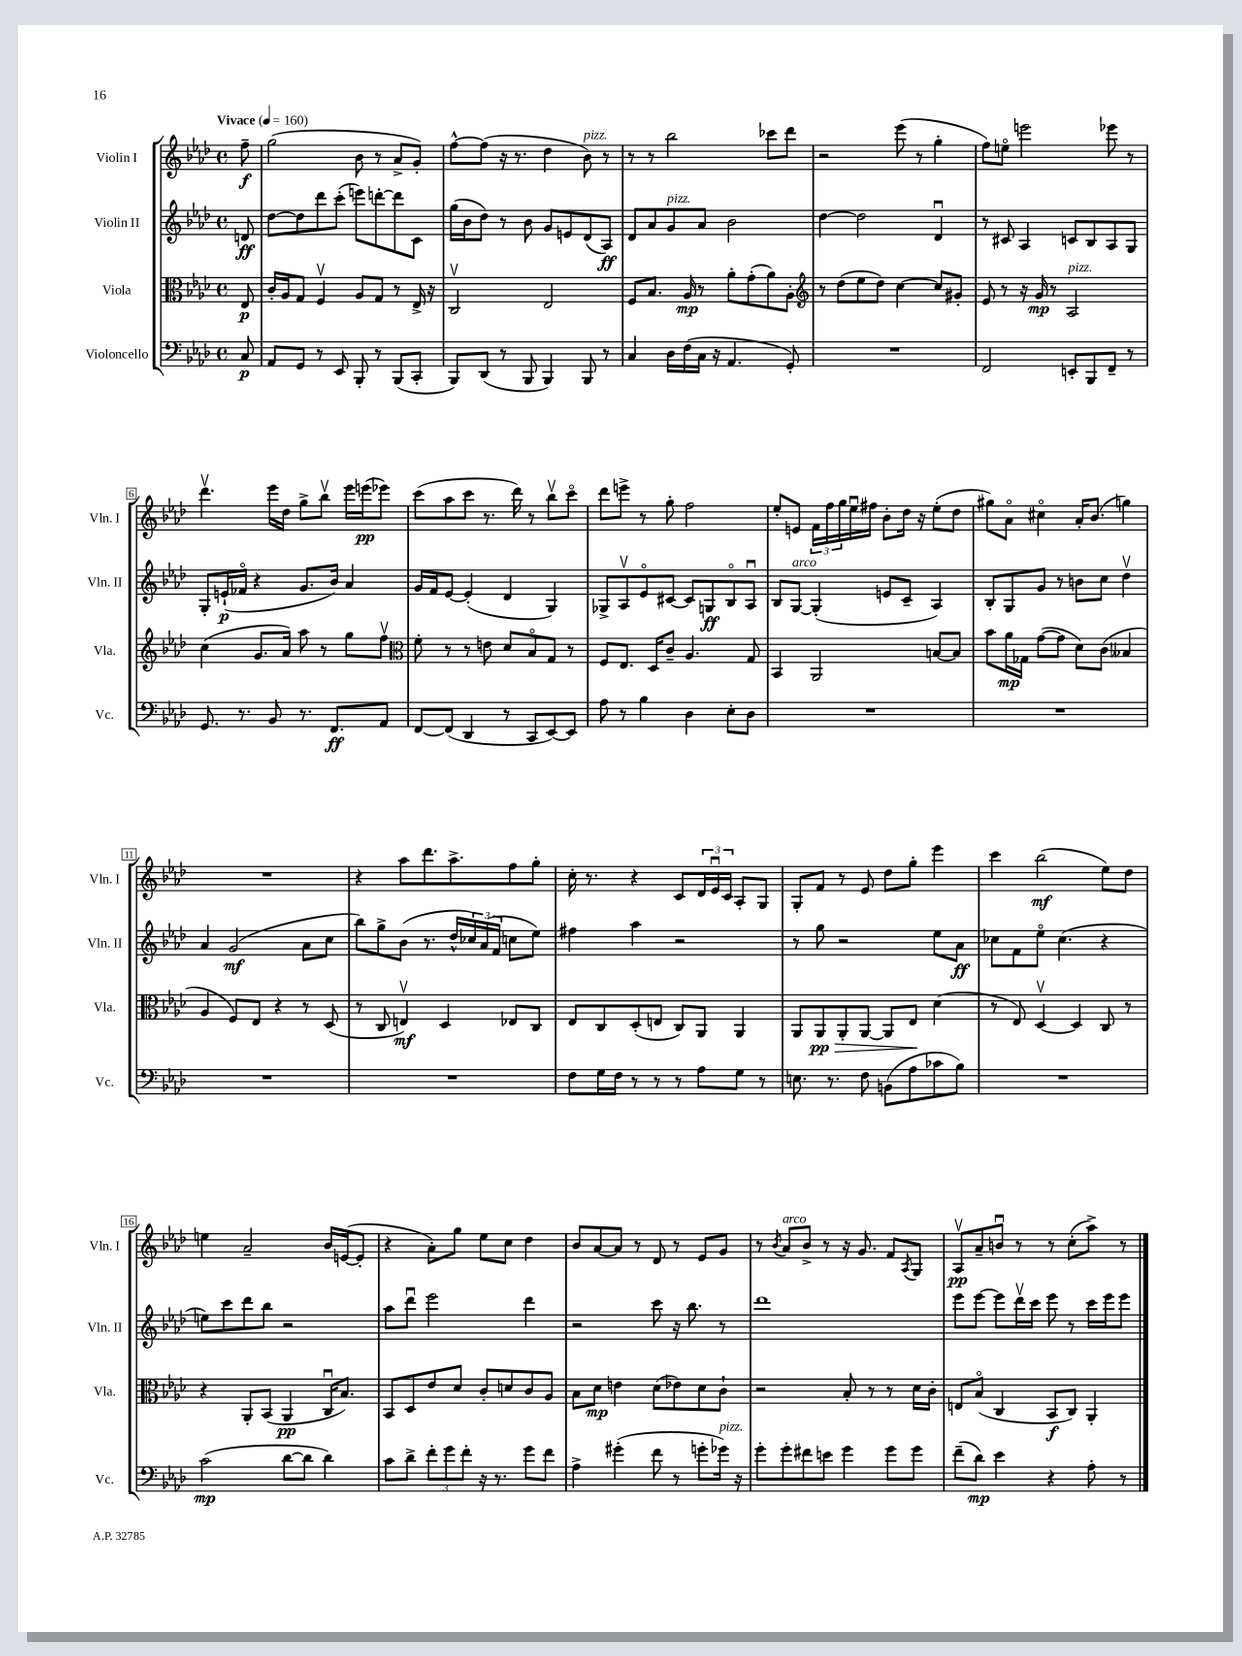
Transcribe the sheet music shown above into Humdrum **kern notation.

**kern	**kern	**kern	**kern
*staff4	*staff3	*staff2	*staff1
*clefF4	*clefC3	*clefG2	*clefG2
*k[b-e-a-d-]	*k[b-e-a-d-]	*k[b-e-a-d-]	*k[b-e-a-d-]
*M4/4	*M4/4	*M4/4	*M4/4
*met(c)	*met(c)	*met(c)	*met(c)
*MM160	*MM160	*MM160	*MM160
8C	8E-	8d	8ff~
=	=	=	=
8AA-	16c'	[8dd-	(2gg
.	16A-	.	.
8GG	8G	8dd-]	.
8r	4Fv	8ddd-	.
8EE-	.	(8ccc'	.
8BBB-'	8A-	8eee)	8b-
8r	8G	[8ddd'	8r
(8BBB-	8r	8ddd]	8a-^
8CC'	16E-^	8c	8g')
.	16r	.	.
=	=	=	=
8BBB-)	2Cv	(16gg	[8ff^^
.	.	16b-	.
(8DD-	.	8dd-)	(8ff]
8r	.	8r	16r
.	.	.	8.r
8BBB-	.	8b-	.
4BBB-)	2E-	8g	4dd-
.	.	8e	.
8BBB-	.	(8d-	8b-)
8r	.	8A-)	8r
=	=	=	=
4C	8F	8d-	8r
.	8.B-	8a-	8r
16D-	.	8g	2bb-
(16F	16A-	.	.
16C	8r	8a-	.
16r	.	.	.
4.AA-	8a-'	2b-	.
.	(8g'	.	.
.	8a-)	.	8ccc-
8GG')	8A-'	.	8ddd-
=	=	=	=
*	*clefG2	*	*
1r	8r	[4dd-	2r
.	(8dd-	.	.
.	8ee-	2dd-]	.
.	8dd-)	.	.
.	[4cc	.	(8eee-
.	.	.	8r
.	8cc]	4d-u	4gg'
.	8g#'	.	.
=	=	=	=
2FF	8e-	8r	8ff)
.	8r	8c#	8eeo
.	16r	4A-	2eee
.	16g	.	.
.	8r	.	.
8EE'	2A-	8c	.
8BBB-	.	8B-	.
8FF~	.	8A-	8eee-
8r	.	8G	8r
=	=	=	=
8.GG	(4cc	8G'	4.ddd-v
.	.	(16e`	.
8.r	.	16f-o	.
.	8.g	4r	.
8BB-	.	.	16eee-
.	16a-)	.	16dd-
8.r	8aa-	8.g	8gg^
.	8r	.	8bb-v
8.FF	.	16b-)	.
.	8gg	4a-	16eee-
.	.	.	(16eee
8AA-	8ffv	.	8eee-)
=	=	=	=
*	*clefC3	*	*
[8FF	8f'	16g	(8ccc
.	.	16f	.
(8FF]	8r	[8e-	8aa-
4DD-	8r	(4e-']	8ccc
.	8e	.	8.r
8r	8d-	4d-	.
.	.	.	16ddd-)
8CC	8B-o	.	8r
[8EE-)	8G	4G)	8bb-v
8EE-]	8r	.	8ccco
=	=	=	=
8A-	8F	8G-^	8ddd-
8r	8.E-	8A-v	8eee^
4B-	.	8e-o	8r
.	16D-	.	.
.	8c~	[8c#	8gg'
4D-	4.A-	8c#]	2ff
.	.	8G	.
8E-'	.	8B-o	.
8D-	8G	8A-u	.
=	=	=	=
1r	4BB-	8B-	8ee-'
.	.	[8G	8e
.	2AA-	(4G']	24f
.	.	.	24ff
.	.	.	24gg
.	.	.	16ee-u
.	.	.	16ff#
.	.	8e	8b-'
.	.	8c~	16dd-
.	.	.	16r
.	[8B	4A-)	(8ee-'
.	8B]	.	8dd-
=	=	=	=
1r	8b-	8B-'	8gg#)
.	16a-	8G	8a-o
.	16G-	.	.
.	([8g	8g	4cc#o
.	8g]	8r	.
.	8d-)	8b	16a-'
.	.	.	(8.b-
.	(8c	8cc	.
.	4B--	4dd-v	4gg)
=	=	=	=
1r	4A-	4a-	1r
.	8F)	(2g	.
.	8E-	.	.
.	4r	.	.
.	8r	8a-	.
.	(8D-	8cc	.
=	=	=	=
1r	8r	8bb-)	4r
.	8C	8gg^	.
.	4Ev)	(8b-	8aa-
.	.	8.r	8.ddd-
.	4D-	.	.
.	.	16dd-^^	8.aa-^
.	.	24cc-)	.
.	.	(24a-	.
.	.	24f	.
.	8E-	8cc	8ff
.	8C	8ee-)	8gg'
=	=	=	=
8F	8E-	4ff#	16cc'
.	.	.	8.r
16G	8C	.	.
16F	.	.	.
8r	(8D-'	4aa-	4r
8r	8E	.	.
8r	8C)	2r	8c
8A-	8AA-	.	24d-
.	.	.	24e-u
.	.	.	24c
8G	4AA-	.	8A-'
8r	.	.	8G
=	=	=	=
8.E	8AA-	8r	8G'
.	8AA-	8gg	8f
8.r	.	.	.
.	8AA-'	2r	8r
8F	[8AA-	.	8e-
(8BB	8AA-]	.	8dd-
8A-	8E-	.	8gg'
8c-	(4d-	8ee-	4eee-
8B-)	.	8a-	.
=	=	=	=
1r	8r	8cc-	4ccc
.	8E-)	8f	.
.	[4D-v	8ee-o	(2bb-
.	.	(4.cc-	.
.	4D-]	.	.
.	8C	4r	8ee-)
.	8r	.	8dd-
=	=	=	=
(2c	4r	8ee)	4ee
.	.	8ccc	.
.	8AA-'	8ddd-	2a-~
.	(8BB-	8bb-	.
[8d-	4AA-	2r	.
8d-]	.	.	.
4d-)	16Cu	.	16b-
.	8.B-)	.	([16e
.	.	.	8e']
=	=	=	=
8c	8BB-	8aa-	4r
8d-^	8D-	8ddd-u	.
12f'	8e-	2eee-	8a-')
12g	.	.	.
.	8d-	.	8gg
12f'	.	.	.
16r	8c'	.	8ee-
8.r	.	.	.
.	8d	.	8cc
8g	8c	4ddd-	4dd-
8f	8A-	.	.
=	=	=	=
4A-^	8B-	2r	8b-
.	8d-	.	[8a-
(4g#'	4e	.	8a-]
.	.	.	8r
8f	(8d-	8ccc	8d-
8r	8e-)	16r	8r
.	.	8.bb-	.
8g'	8d-	.	8e-
16g-)	8c`	8r	8g
16r	.	.	.
=	=	=	=
8g'	2r	1ddd-	8r
.	.	.	8qb-
8g'	.	.	8a-
8f#	.	.	8b-^
8e	.	.	8r
4g	8B-'	.	16r
.	.	.	8.g
.	8r	.	.
8g	8r	.	8f
.	.	.	8qA-
8g	16d-	.	8G
.	16c'	.	.
=	=	=	=
(8f~	8E	8eee-	8A-v
8d-)	(8B-o	[8eee-	8a-~
4e-	4C	8eee-]	8bu
.	.	16ddd-v	8r
.	.	16ccc	.
4r	8BB-	8eee-	8r
.	8C)	8r	(8cc'
8A-'	4AA-'	16ccc	8aa-^)
.	.	16eee-	.
8r	.	8eee-	8r
==	==	==	==
*-	*-	*-	*-
